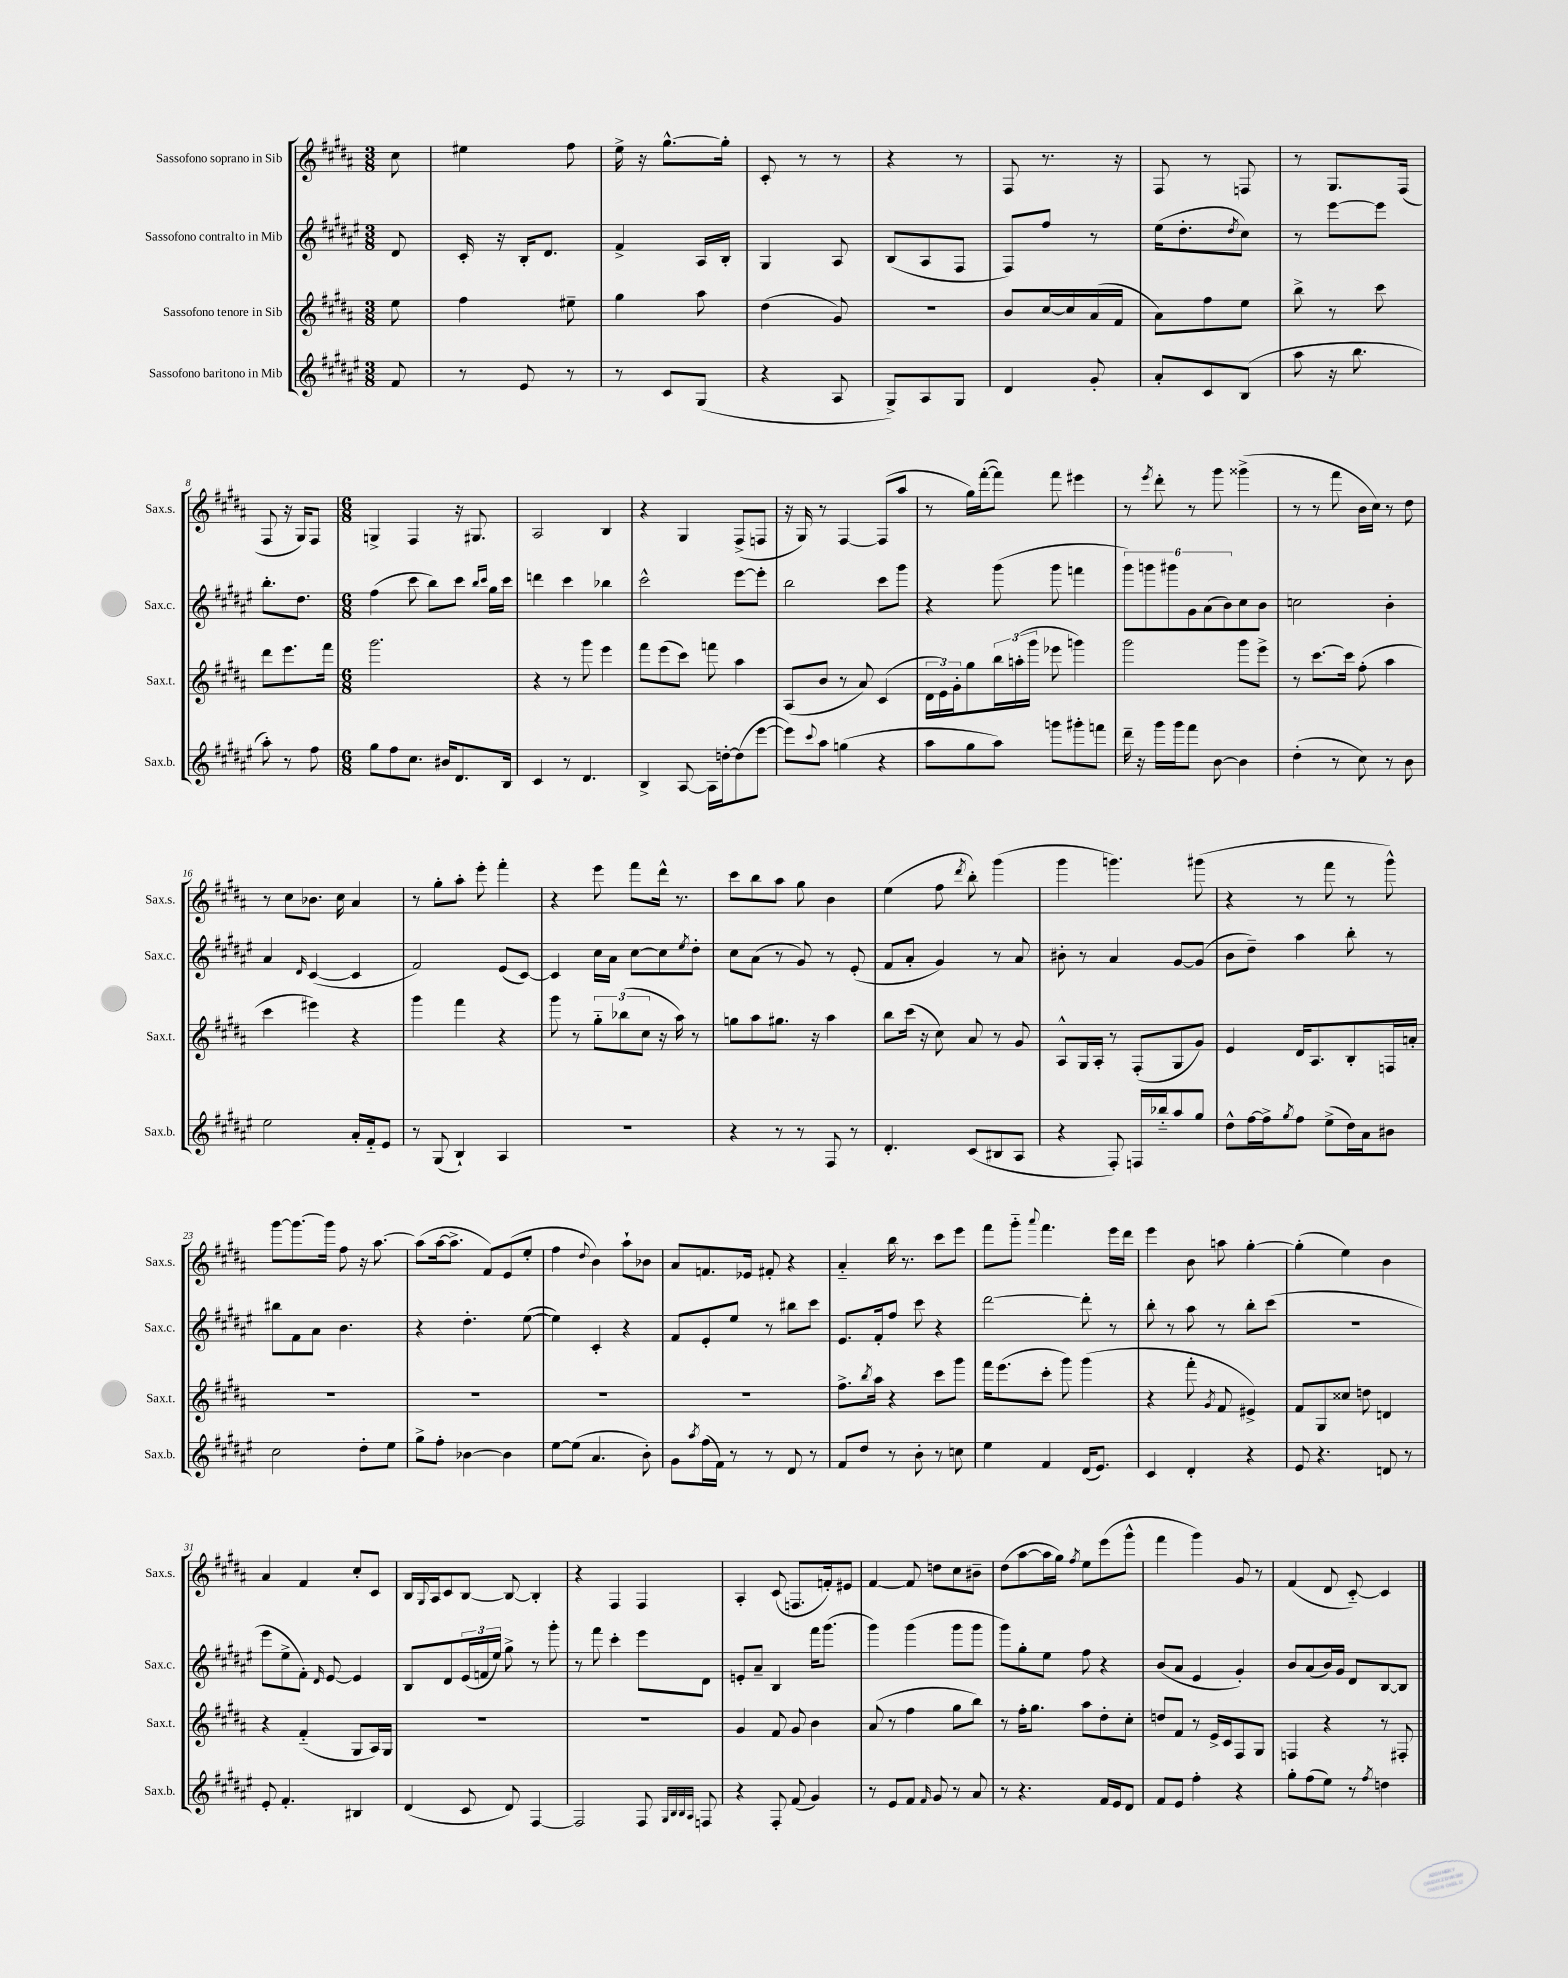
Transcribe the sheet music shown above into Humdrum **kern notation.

**kern	**kern	**kern	**kern
*staff4	*staff3	*staff2	*staff1
*clefG2	*clefG2	*clefG2	*clefG2
*k[f#c#g#d#a#e#]	*k[f#c#g#d#a#]	*k[f#c#g#d#a#e#]	*k[f#c#g#d#a#]
*M3/8	*M3/8	*M3/8	*M3/8
8f#	8ee	8d#	8cc#
=	=	=	=
8r	4ff#	16c#'	4ee#
.	.	16r	.
8e#	.	16B'	.
.	.	8.d#	.
8r	8ee#~	.	8ff#
=	=	=	=
8r	4gg#	4f#^	16ee^
.	.	.	16r
8c#	.	.	[8.gg#^^
(8G#	8aa#	16A#	.
.	.	16B'	16gg#']
=	=	=	=
4r	(4dd#	4G#	8c#'
.	.	.	8r
8A#	8g#)	8A#	8r
=	=	=	=
8G#^)	4.r	(8B	4r
8A#	.	8A#	.
8G#	.	8F#	8r
=	=	=	=
4d#	8b	8F#)	8F#
.	[16cc#	8ff#	8.r
.	16cc#]	.	.
8g#'	(16a#	8r	.
.	16f#	.	16r
=	=	=	=
8a#'	8a#)	(16ee#	8F#
.	.	8.dd#'	.
8c#	8ff#	.	8r
.	.	8qdd#	.
(8B	8ee	8cc#)	8F
=	=	=	=
8aa#	8bb^	8r	8r
16r	8r	[8eee#	8.G#
8.bb	.	.	.
.	8ccc#	8eee#]	.
.	.	.	(16F#
=	=	=	=
8aa#')	8ddd#	8.bb'	8F#
8r	8.eee	.	16r
.	.	8.dd#	16G#)
8ff#	.	.	8F#
.	16fff#	.	.
=	=	=	=
*M6/8	*M6/8	*M6/8	*M6/8
8gg#	2.ggg#	(4ff#	4G^
8ff#	.	.	.
8.cc#	.	8ccc#	4F#
.	.	8bb)	.
16b#	.	.	.
8.d#	.	8ccc#	16r
.	.	.	8.G#
.	.	16qqbb	.
.	.	16qqccc#	.
.	.	16gg#	.
16B	.	16ccc#	.
=	=	=	=
4c#	4r	4ddd	2A#
8r	8r	4ccc#	.
4.d#	8ggg#	.	.
.	4eee	4bb-	4B
=	=	=	=
4B^	8fff#	2ccc#^^	4r
.	(8eee	.	.
[8A#	8ccc#)	.	4G#
16A#]	8fff	.	.
[16dd'	.	.	.
(8dd]	4aa#	[8eee#	(8F#^
[8eee#	.	8eee#']	8F
=	=	=	=
8eee#])	(8A#	2bb	16r
.	.	.	16G#)
8qqccc#	.	.	.
8aa#	8b	.	8r
(4gg	8r	.	[4F#
.	8a#)	.	.
4r	(4c#	8ccc#	(8F#]
.	.	8ggg#	8aa#
=	=	=	=
8aa#	24d#	4r	8r
.	24e)	.	.
.	24g#'	.	.
8gg#	8gg#	.	16gg#)
.	.	.	([16fff#'
8aa#)	24bb	(8ggg#	8fff#])
.	(24aa'	.	.
.	24ggg#	.	.
8ggg	8eee-	8ggg#	8fff#
8ggg#'	4ggg)	4fff	4eee#
8fff	.	.	.
=	=	=	=
16ddd#~	2ggg#	12ggg#)	8r
16r	.	.	.
.	.	12ggg	.
.	.	.	8qeee
16ggg#	.	.	8ddd#'
.	.	12ggg#	.
16ggg#	.	.	.
8fff#	.	12g#	8r
.	.	(12a#	.
[8b	.	.	8ggg#
.	.	12b)	.
4b]	8ggg#	8cc#	(4ggg##^
.	8eee^	8b	.
=	=	=	=
(4dd#'	8r	2cc	8r
.	[8.ccc#	.	8r
8r	.	.	8fff#
.	16ccc#]	.	.
8cc#)	(8ff#'	.	16b
.	.	.	16cc#)
8r	4aa#	4b'	8r
8b	.	.	8dd#
=	=	=	=
2ee#	4ccc#	4a#	8r
.	.	.	8cc#
.	.	16qqd#	.
.	4eee#)	([4c#	8.b-
.	.	.	16cc#
16a#'	4r	4c#]	4a#
16f#'~	.	.	.
8e#	.	.	.
=	=	=	=
8r	4ggg#	2f#)	8r
(8G#	.	.	8gg#'
4B`)	4fff#	.	8aa#'
.	.	.	8eee'
4A#	4r	(8e#	4fff#'
.	.	[8c#)	.
=	=	=	=
2.r	8ggg#	4c#]	4r
.	8r	.	.
.	12gg#'~	16cc#	8eee
.	.	16a#	.
.	(12bb-	.	.
.	.	[8cc#	8fff#
.	12cc#	.	.
.	16r	8cc#]	16ddd#^^
.	16aa#)	.	8.r
.	.	8qee#	.
.	8r	8dd#'	.
=	=	=	=
4r	8gg	8cc#	8ccc#
.	8aa#	(8a#	8bb
8r	8.gg#	8r	8aa#
8r	.	8g#)	8gg#
.	16r	.	.
8F#	4aa#	8r	4b
8r	.	(8e#'	.
=	=	=	=
4.d#'	8bb	8f#	(4ee
.	(16ccc#	8a#'	.
.	16r	.	.
.	8cc#)	4g#)	8ff#
.	.	.	8qddd#
(8c#	8a#	.	8bb')
8B#	8r	8r	(4ggg#
8A#	8g#	8a#	.
=	=	=	=
4r	8A#^^	8b#'	4ggg#
.	16G#	8r	.
.	16A#'	.	.
8F#')	8r	4a#	4.ggg)
16F	(8F#'	.	.
16bb-'~	.	.	.
8aa#	8G#	[8g#	.
8gg#	8g#)	(8g#]	(8ggg#
=	=	=	=
8dd#^^	4e	8b	4r
[16ff#	.	8dd#~)	.
16ff#^]	.	.	.
8qgg#	.	.	.
8ff#	16d#	4aa#	8r
.	8.A#	.	.
(8ee#^	.	.	8fff#
16dd#)	8B'	8bb'	8r
16a#	.	.	.
8b#	16F	8r	8ggg#^^)
.	16a'	.	.
=	=	=	=
2cc#	2.r	8bb#	[8ggg#
.	.	8f#	8.ggg#_
.	.	8a#	.
.	.	.	16ggg#]
.	.	4.b	8ff#
8dd#'	.	.	16r
.	.	.	[8.aa#
8ee#	.	.	.
=	=	=	=
8gg#^	2.r	4r	(8aa#]
8ff#'	.	.	[16aa#
.	.	.	8.aa#^]
[4b-	.	4.dd#'	.
.	.	.	8f#)
4b-]	.	.	(8e
.	.	([8ee#	8ee'
=	=	=	=
[8ee#	2.r	4ee#])	4ff#
(8ee#]	.	.	.
.	.	.	8qqdd#
4.a#	.	4c#'	4b)
.	.	4r	8aa#`
8b')	.	.	8b-
=	=	=	=
8g#	2.r	8f#	8a#
8qaa#	.	.	.
(16ff#	.	8e#'	8.f
16f#)	.	.	.
8r	.	8ee#	.
.	.	.	16e-
8r	.	8r	8f#'
8d#	.	8bb#	4r
8r	.	8ccc#	.
=	=	=	=
8f#	8.ff#^	8.e#	4a#'~
8dd#	.	.	.
.	8qbb	.	.
.	16aa#	16f#'	.
8r	4r	8ff#	16bb
.	.	.	8.r
8b'	.	8ccc#	.
8r	8ccc#	4r	8ccc#
8cc	8ggg#	.	8eee
=	=	=	=
4ee#	16fff#	[2ddd#	8fff#
.	(8.eee	.	.
.	.	.	8ggg#'~
.	.	.	8qqaaa#
4f#	8ccc#'	.	4.fff#
.	8ggg#)	.	.
(16d#	(4ggg#	8ddd#']	.
8.e#)	.	.	.
.	.	8r	16eee
.	.	.	16ddd#
=	=	=	=
4c#	4r	8bb'	4eee
.	.	8r	.
4d#'	8fff#'	8aa#	8b
.	8qg#	.	.
.	8f#	8r	8aa
4r	4e#^)	8bb'	[4gg#'
.	.	(8ccc#	.
=	=	=	=
8e#	8f#	2.r	(4gg#']
4.r	8G#	.	.
.	8cc##	.	4ee)
.	8dd	.	.
8d	4d	.	4b
8r	.	.	.
=	=	=	=
8e#'	4r	8eee#	4a#
4.f#'	.	8ee#^	.
.	(4f#'~	8f#')	4f#
.	.	16qqd#	.
.	.	[8e#	.
4B#	8G#	4e#]	8cc#'
.	16A#)	.	8c#
.	16G#	.	.
=	=	=	=
(4d#	2.r	8B	16B
.	.	.	8qqG#
.	.	.	16A#
.	.	8d#	8c#
8c#	.	(24e#	[8B
.	.	24f	.
.	.	24ee#)	.
8d#)	.	8gg#^	8B_
[4F#	.	8r	4B']
.	.	8ggg#'	.
=	=	=	=
2F#]	2.r	8r	4r
.	.	8fff#	.
.	.	4ccc#'	4F#
8F#	.	8eee#	4F#
32qqG#	.	.	.
32qqB	.	.	.
32qqB	.	.	.
32qqA#	.	.	.
8F	.	8d#	.
=	=	=	=
4r	4g#	8e'	4A#'
.	.	8a#~	.
8F#'	8f#	4B	(8c#
(8f#	8g#	.	8.F
4g#)	4b	16fff#	.
.	.	(8.ggg#	16f')
.	.	.	8e#
=	=	=	=
8r	(8a#	4ggg#)	[4f#
8e#	8r	.	.
8f#	4ff#	(4ggg#	8f#]
16qqf#	.	.	.
8g#	.	.	8dd
8r	8gg#	8ggg#	8cc#
8a#	8bb)	8ggg#	8b#~
=	=	=	=
8r	8r	8ggg#)	(8dd#
4.r	16ff#'	8gg#'	[8aa#
.	8.gg#	.	.
.	.	8ee#	16aa#]
.	.	.	16gg#)
.	.	.	8qff#
.	8aa#	8ff#	8ee
16f#	8dd#'	4r	(8eee
16e#	.	.	.
8d#	8cc#'	.	8ggg#^^
=	=	=	=
8f#	8dd	(8b	4fff#
8e#	8f#	8a#	.
4ff#'	8r	4e#	4ggg#)
.	16e^	.	.
.	16c#	.	.
4r	8F#	4g#')	8g#
.	8G#	.	8r
=	=	=	=
8gg#'	4F	8b	(4f#
(8ff#	.	(8a#	.
8ee#)	4r	16b)	8d#
.	.	16g#	.
8r	.	8d#	[8c#'~)
8qff#	.	.	.
4dd	8r	[8B	4c#]
.	8F#'	8B]	.
==	==	==	==
*-	*-	*-	*-
